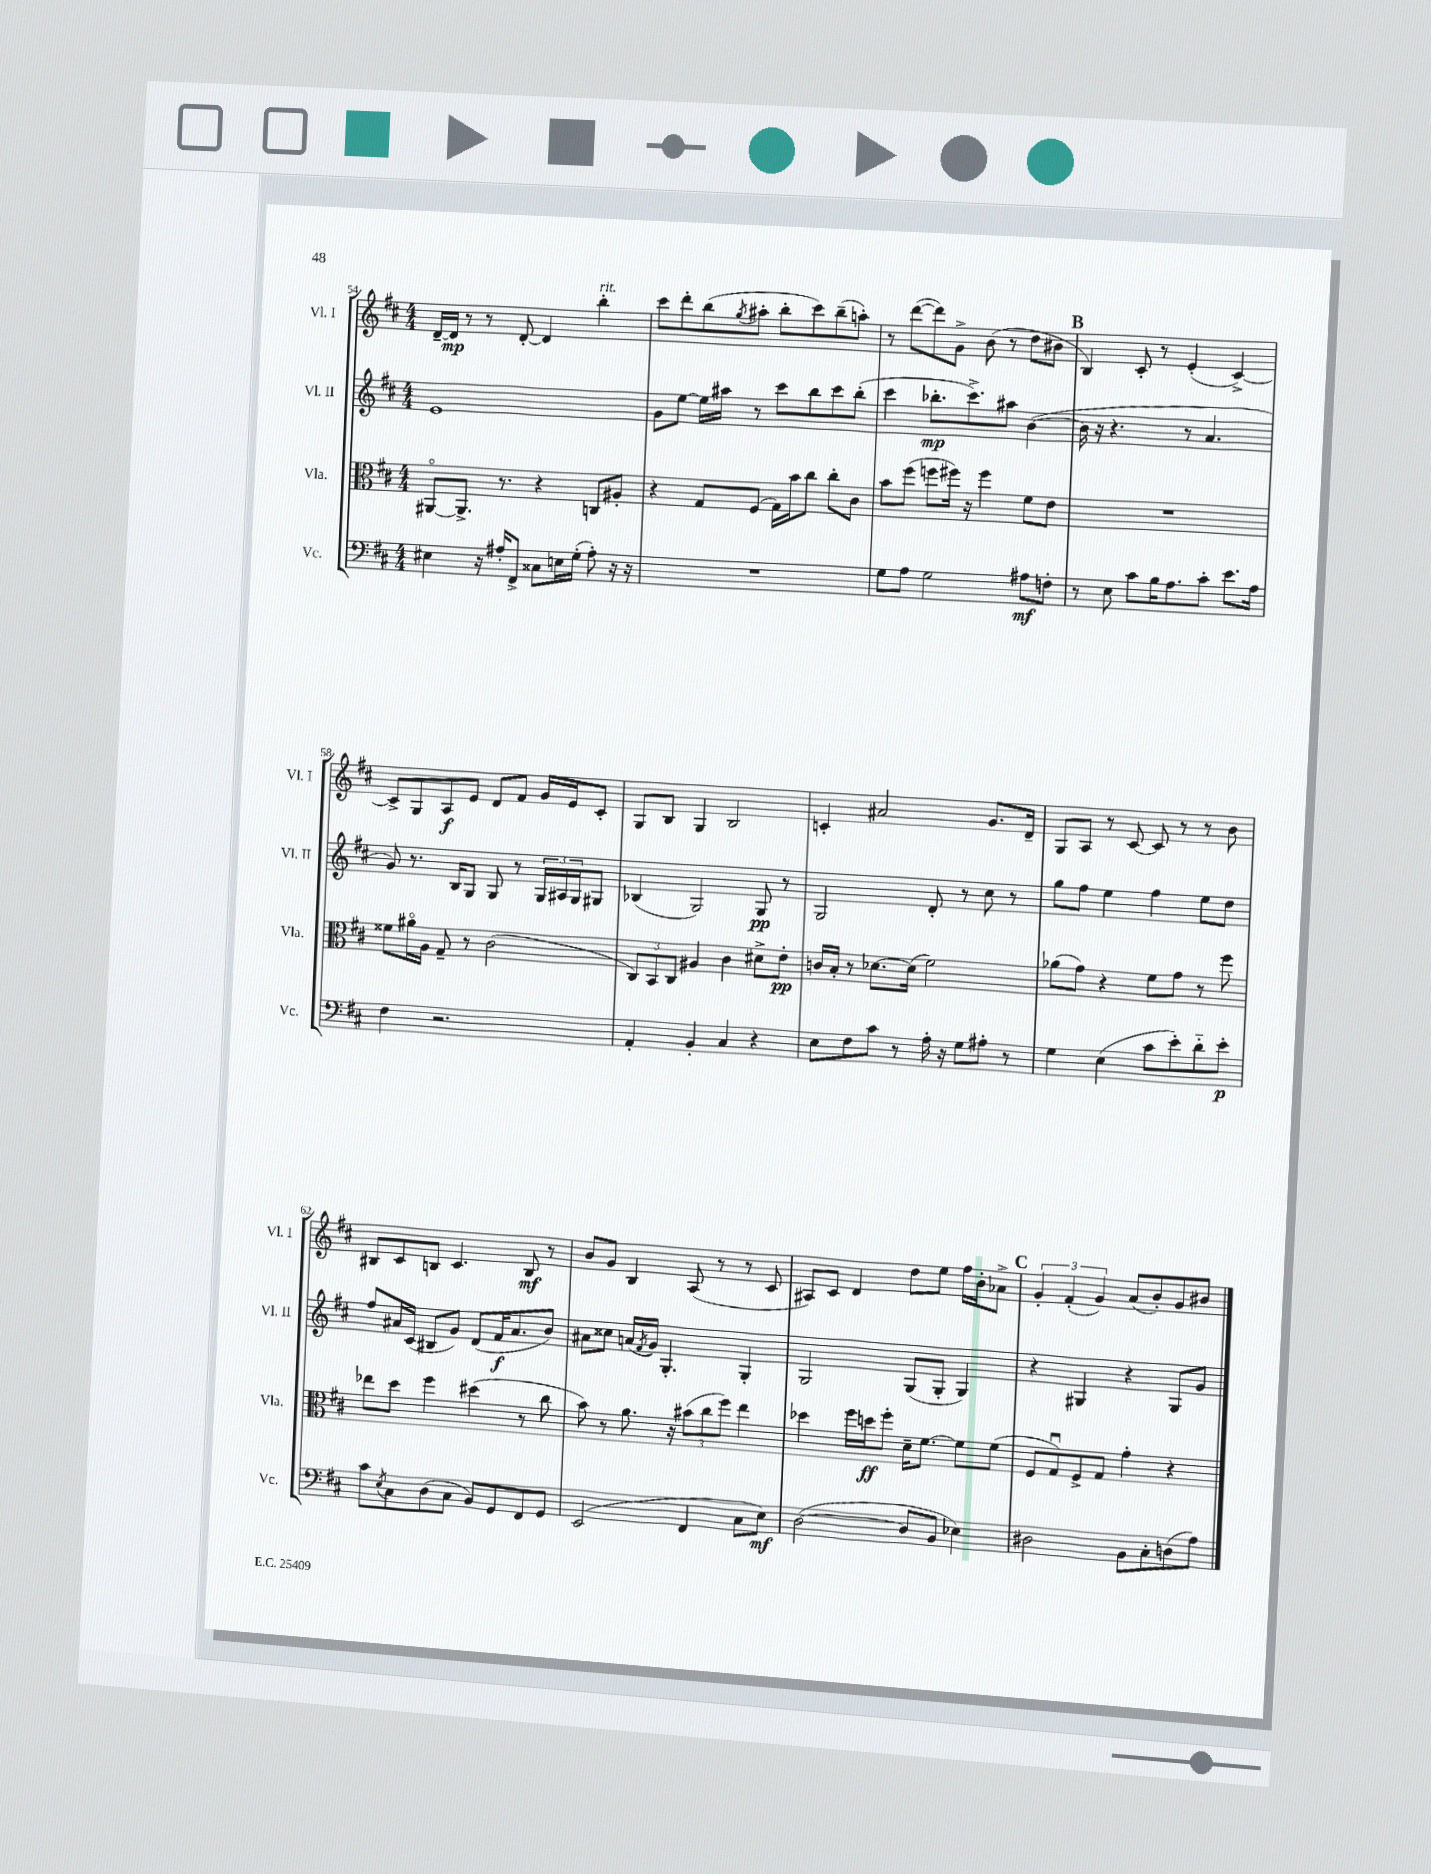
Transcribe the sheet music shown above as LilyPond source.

<<
\new StaffGroup <<
\new Staff = "s0" \with { instrumentName = "Vl. I" shortInstrumentName = "Vl. I" } {
    \clef treble \key d \major \numericTimeSignature \time 4/4
    d'16~-- d'16\mp r8 r8 d'8~-. d'4 b''4-.^\markup { \italic "rit." } |
    cis'''8 d'''8-. b''8( \acciaccatura { g''8 } ais''8-. b''8-. cis'''8) b''8--( a''8-.) |
    r8 d'''8~( d'''8) g'8-> b'8( r8 d''8 bis'8 |
    \mark \markup { \bold "B" } b4) cis'8-. r8 e'4-.( cis'4~->) |
    cis'8-> g8 a8\f e'8 d'8 fis'8 g'16 e'16 cis'8-. |
    g8 b8 g4 b2 |
    c'4-. ais'2 g'8. d'16-- |
    g8 a8 r8 cis'8~ cis'8 r8 r8 b'8 |
    bis8 cis'8 b8 cis'4. b8\mf r8 |
    b'8 g'8 b4 a8( r8 r8 cis'8 |
    ais8) cis'8 d'4 d''8 e''8 fis''16 b'16-. aes'8-> |
    \mark \markup { \bold "C" } \tuplet 3/2 { g'4-. fis'4-.( g'4) } a'8( b'8-.) g'8 bis'8 \bar "|." |
}
\new Staff = "s1" \with { instrumentName = "Vl. II" shortInstrumentName = "Vl. II" } {
    \clef treble \key d \major \numericTimeSignature \time 4/4
    e'1 |
    g'8 e''8~ e''16 ais''16 r8 cis'''8 b''8 cis'''8 b''8-.( |
    cis'''4 bes''8.-.\mp cis'''8.->) ais''8 b'4~( |
    \mark \markup { \bold "B" } b'16 r16 r4. r8 a'4. |
    g'8) r8. b16 g8 g8 r8 \tuplet 3/2 { g16 ais16 g16 } gis8 |
    bes4( g2) g8\pp r8 |
    g2 d'8-. r8 cis''8 r8 |
    g''8 fis''8 e''4 fis''4 e''8 d''8 |
    fis''8 ais'16 cis'16( bis8 g'8) d'8( fis'16\f ais'8. b'8) |
    ais'8 cisis''8 a'16( \acciaccatura { fis'8 } g'16) g4.-. g4-. |
    g2 g8( g8-. g4) |
    \mark \markup { \bold "C" } r4 gis4 r4 gis8 g'8 \bar "|." |
}
\new Staff = "s2" \with { instrumentName = "Vla." shortInstrumentName = "Vla." } {
    \clef alto \key d \major \numericTimeSignature \time 4/4
    ais,8~\flageolet ais,8.-> r8. r4 c8 ais8-. |
    r4 g8 fis8( g16) b'16 cis''8 cis''8-. cis'8 |
    b'8 fis''8( f''8 fis''16) r16 fis''4 fis'8 e'8 |
    \mark \markup { \bold "B" } R1 |
    fisis'8 ais'16\flageolet a16 g8-- r8 cis'2( |
    \tuplet 3/2 { cis8) b,8 cis8 } ais4 cis'4 dis'8-> e'8-.\pp |
    c'16 b16-. r8 des'8.~ des'16( fis'2) |
    aes'8( g'8) r4 fis'8 g'8 r8 fis''8 |
    ees''8 d''8 fis''4 dis''4( r8 cis''8 |
    b'8) r8 a'8. r16 \tuplet 3/2 { bis'8( cis''8 fis''8) } e''4 |
    des''4 fis''16 d''16\ff fis''8-. d'16-- fis'8.~ fis'8 fis'8( |
    \mark \markup { \bold "C" } fis8 g8\downbow) fis8-> g8 g'4-. r4 \bar "|." |
}
\new Staff = "s3" \with { instrumentName = "Vc." shortInstrumentName = "Vc." } {
    \clef bass \key d \major \numericTimeSignature \time 4/4
    eis4 r16 ais16-. fis,8-> cisis8 e16 g16-.( ais8-.) r16 r16 |
    R1 |
    g8 a8 g2 ais8\mf f8-. |
    \mark \markup { \bold "B" } r8 e8 cis'8 b16 a8. cis'8-. e'8. a16 |
    fis4 r2. |
    a,4-. b,4-. cis4 r4 |
    e8 fis8 cis'8 r8 a16-. r16 g8 ais8-. r8 |
    g4 e4( cis'8 e'8-.) d'8-_ e'8-.\p |
    cis'8 \acciaccatura { e8 } cis8 d8( cis8 b,8) g,8 fis,8 g,8 |
    e,2( fis,4 cis8 e8\mf) |
    d2~( d8 b,8 ees4) |
    \mark \markup { \bold "C" } dis2 b,8 cis8-. d8( a8) \bar "|." |
}
>>
>>
\layout { \context { \Score currentBarNumber = #54 } }
